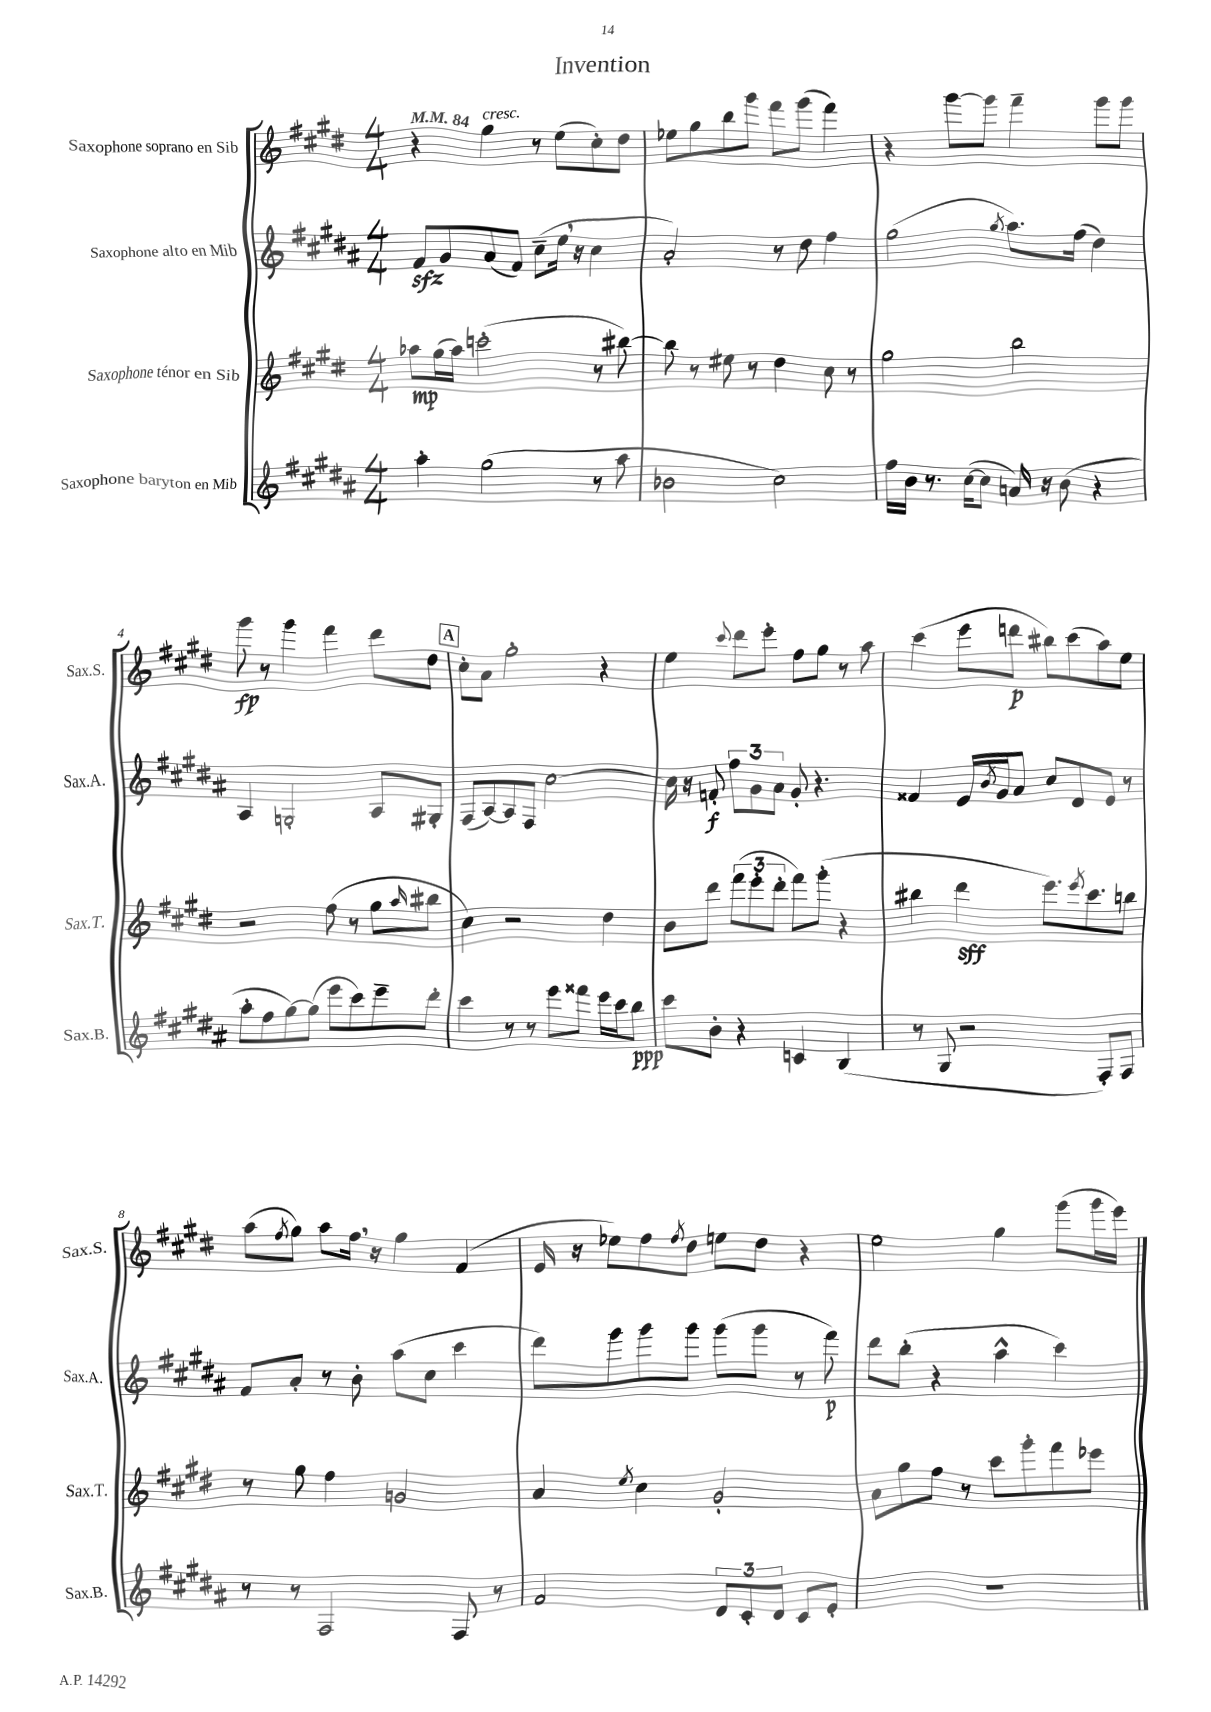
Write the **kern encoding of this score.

**kern	**kern	**kern	**kern
*staff4	*staff3	*staff2	*staff1
*clefG2	*clefG2	*clefG2	*clefG2
*k[f#c#g#d#a#]	*k[f#c#g#d#]	*k[f#c#g#d#a#]	*k[f#c#g#d#]
*M4/4	*M4/4	*M4/4	*M4/4
*MM84	*MM84	*MM84	*MM84
4aa#'\	8aa-\L	8f#/L	4r
.	(16gg#\L	8g#/	.
.	16aa-\JJ)	.	.
(2gg#\	(2ccc'\	(8a#/	4gg#\
.	.	8f#/J)	.
.	.	(8cc#~\L	8r
.	.	16ee\Jk	(8ee\L
.	.	16r	.
8r	8r	4cc#\	8cc#'\)
8aa#\	[8bb#\)	.	8dd#\J
=	=	=	=
2b-\	8bb#\]	2a#'/)	8ee-\L
.	8r	.	8gg#\
.	8ee#\	.	8bb\
.	8r	.	8ggg#\J
2cc#\)	4dd#\	8r	8fff#\L
.	.	8dd#\	(8ggg#\J
.	8cc#\	4ff#\	4fff#\)
.	8r	.	.
=	=	=	=
16ff#\LL	2gg#\	(2gg#\	4r
16b\JJ	.	.	.
8.r	.	.	.
.	.	.	[8ggg#\L
([16cc#\LK	.	.	.
8cc#\]J	.	.	8ggg#\]J
.	.	8qgg#/	.
16a/)	2bb\	8.aa#\L)	4fff#~\
16r	.	.	.
(8b\	.	.	.
.	.	(16ff#\Jk	.
4r	.	4dd#\)	8ggg#\L
.	.	.	8ggg#\J
=	=	=	=
8aa#'\L	2r	4A#/	8ggg#\
8ff#\	.	.	8r
[8gg#\)	.	2G'/	4ggg#\
(8gg#\]J	.	.	.
8eee\L	(8ff#\	.	4fff#\
8ccc#\)	8r	.	.
8eee~\	8gg#\L	8A#/L	8ddd#\L
.	16qqaa/	.	.
8ddd#'\J	8bb#\J	8G#'/J	8dd#\J
=	=	=	=
4ccc#\	4cc#\)	(8F#/L	8cc#'\L
.	.	[8A#/)	8a\J
8r	2r	8A#/]	2gg#'\
8r	.	8F#/J	.
8eee\L	.	[2cc#\	.
8fff##\J	.	.	.
16eee\LL	4dd#\	.	4r
16ccc#\J	.	.	.
8bb\J	.	.	.
=	=	=	=
8ccc#\L	8b\L	16cc#\]	4ee\
.	.	16r	.
8b'\J	8ddd#\J	8f'/	.
.	.	.	8qqccc#/
4r	(12fff#\L	12ff#\L	8ddd#\L
.	12eee'\	12g#\	.
.	.	.	8eee'\J
.	12ddd#'\J	12a#\J	.
4c/	8fff#\L)	8g#'/	8ff#\L
.	(8ggg#'\J	4.r	8gg#\J
(4B/	4r	.	8r
.	.	.	8aa\
=	=	=	=
8r	4bb#\	4f##/	(4ccc#\
8G#/	.	.	.
2r	4ddd#\	16e/LL	8eee\L
.	.	8qb/	.
.	.	16g#/J	.
.	.	8a#/J	8ddd\J
.	8.eee\L)	8cc#/L	8bb#\L)
.	.	8d#/	(8ccc#\
.	8qeee/	.	.
.	8.ccc#\	.	.
8F#'/L)	.	8e/J	8aa\)
8F#/J	8bb\J	8r	8ee\J
=	=	=	=
8r	8r	8f#/L	(8aa\L
.	.	.	8qff#/
8r	8gg#\	8a#'/J	8gg#\J)
2F#/	4ff#\	8r	8aa\L
.	.	8b'\	16ff#\Jk
.	.	.	16r
.	2g/	(8aa#\L	4gg#\
.	.	8cc#\J	.
8F#/	.	4ccc#\	(4f#/
8r	.	.	.
=	=	=	=
2f#/	4a/	8ddd#\L)	16e/
.	.	.	16r
.	.	8ggg#\	8ee-\L)
.	8qee/	.	.
.	4cc#\	8ggg#\	8ff#\
.	.	.	8qff#/
.	.	8ggg#\J	8dd#\J
12d#/L	2g#'/	(8ggg#\L	8ee\L
12c#'/	.	.	.
.	.	8ggg#\J	8dd#\J
12d#/J	.	.	.
8c#/L	.	8r	4r
8e'/J	.	8fff#\)	.
=	=	=	=
1r	8a\L	8ddd#\L	2ee\
.	8gg#\	(8bb'\J	.
.	8ff#\J	4r	.
.	8r	.	.
.	8ccc#\L	4aa#^^\	4gg#\
.	8ggg#'\	.	.
.	8fff#\	4ccc#\)	(8ggg#\L
.	8eee-\J	.	16ggg#\L
.	.	.	16eee\JJ)
==	==	==	==
*-	*-	*-	*-
